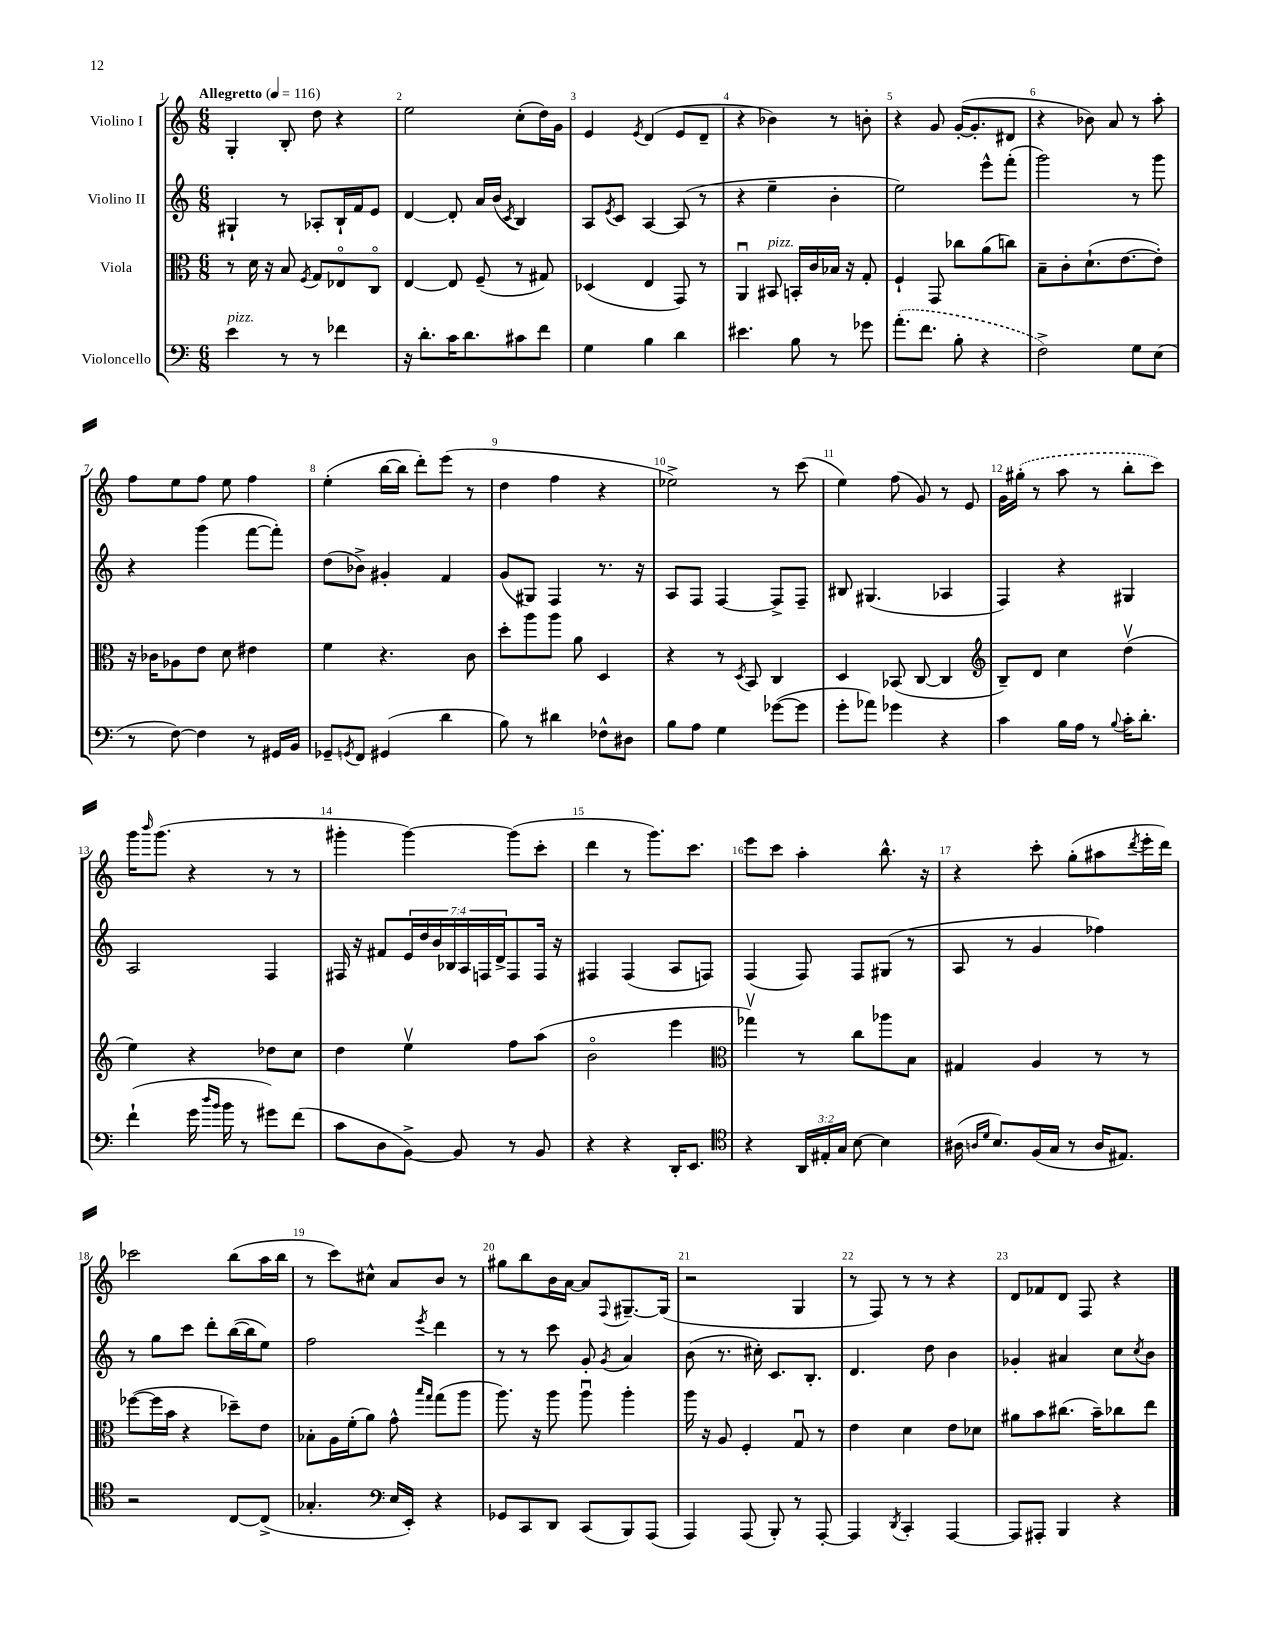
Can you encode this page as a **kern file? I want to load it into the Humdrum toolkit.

**kern	**kern	**kern	**kern
*part4	*part3	*part2	*part1
*staff4	*staff3	*staff2	*staff1
*I"Violoncello	*I"Viola	*I"Violino II	*I"Violino I
*clefF4	*clefC3	*clefG2	*clefG2
*k[]	*k[]	*k[]	*k[]
*M6/8	*M6/8	*M6/8	*M6/8
*MM116	*MM116	*MM116	*MM116
=1	=1	=1	=1
!	!	!	!LO:TX:a:B:t=Allegretto
!LO:TX:a:i:t=pizz.	!	!	!
4e\	8r	4G#X`/	4G'/
.	16d\	.	.
.	16r	.	.
8r	8B/	8r	8B'/
.	8qF/	.	.
8r	8G/L	8A-X'/L	8dd\
4f-X\	8E-X/	16B`/L	4r
.	.	16f/J	.
.	8C/J	8e/J	.
=2	=2	=2	=2
16r	[4E/	[4d/	2ee\
8.d'\L	.	.	.
16c\K	8E/]	8d'/]	.
8.d\	.	.	.
.	(8F~/	16a/LL	.
.	.	(16b/JJ	.
.	.	8qc/	.
8c#X\	8r	4B/)	(8cc'\L
8f\J	8G#X/)	.	16dd\L)
.	.	.	16g\JJ
=3	=3	=3	=3
4G\	(4D-X/	8A/L	4e/
.	.	8qe/	.
.	.	8c/J	.
.	.	.	8qe/
4B\	4E/	[4A/	(4d/
4d\	8GG/)	(8A/]	8e/L
.	8r	8r	8d~/J
=4	=4	=4	=4
4.e#X\	4AAu/	4r	4r
!	!LO:TX:a:i:t=pizz.	!	!
.	8BB#X/	4ee~\	4b-X\)
8B\	16BBn'/LL	.	.
.	16c/	.	.
8r	16B-X/JJ	4b'\	8r
.	16r	.	.
8g-X\	8G'/	.	8bn'\
=5	=5	=5	=5
(8.a'\L	4F`/	2ee\)	4r
8.f\J	.	.	.
.	8GG/	.	8g/
8B'\	8cc-X\L	.	([16g'/KL
.	.	.	8.g'/]
4r	(8a\	8eee^^\L	.
.	8ccn\J)	(8fff'\J	8d#X/J
=6	=6	=6	=6
2F^\)	8B~\L	2ggg\)	4r
.	8c'\	.	.
.	(8.d`\	.	8b-X\)
.	.	.	8a/
.	[8.e\	.	.
8G\L	.	8r	8r
(8E\J	8e'\J])	8ggg\	8aa'\
!!LO:LB:g=z
=7	=7	=7	=7
8r	16r	4r	8ff\L
.	16c-X\KL	.	.
[8F\)	8A-X\	.	8ee\
4F\]	8e\J	(4ggg\	8ff\J
.	8d\	.	8ee\
8r	4e#X\	[8fff\L	4ff\
16GG#X/LL	.	8fff'\J])	.
16BB/JJ	.	.	.
=8	=8	=8	=8
8GG-X~/L	4f\	(8dd\L	(4ee'\
8qGGn/	.	.	.
8FF/J	.	8b-X^\J)	.
(4GG#X/	4.r	4g#X'/	[16bb\LL
.	.	.	16bb\JJ]
.	.	.	8ddd'\L)
4d\	.	4f/	(8eee\J
.	8c\	.	8r
=9	=9	=9	=9
8B\)	8dd'\L	(8g/L	4dd\
8r	8aa\	8G#X/J)	.
4d#X\	8aa\J	4F/	4ff\
.	8a\	.	.
8F-X^^\L	4D/	8.r	4r
8D#X\J	.	.	.
.	.	16r	.
=10	=10	=10	=10
8B\L	4r	8A/L	2ee-X^\)
8A\J	.	8F/J	.
4G\	8r	[4F/	.
.	8qD/	.	.
.	8BB/	.	.
([8g-X\L	4C/	8F^/L]	8r
8g-\J]	.	8F~/J	(8ccc\
=11	=11	=11	=11
8g'\L	4D/	8B#X/	4ee\)
8a-X\J)	.	(4.G#X/	.
4g-X\	(8BB-X/	.	(8ff\
.	[8C/	.	8g/)
4r	4C/]	4A-X/	8r
.	.	.	8e/
=12	=12	=12	=12
*	*clefG2	*	*
4c\	8B~/L)	4F/)	16g\LL
.	.	.	(16gg#X'\JJ
.	8d/J	.	8r
16B\LL	4cc\	4r	8aa\
16A\JJ	.	.	.
8r	.	.	8r
8qqB/	.	.	.
16c'\KL	(4ddv\	4G#X/	8bb'\L
8.d'\J	.	.	.
.	.	.	8ccc\J)
!!LO:LB:g=z
=13	=13	=13	=13
(4f`\	4ee\)	2A/	16ggg\KL
.	.	.	16qqbbb/
.	.	.	(8.ggg\J
16g\	4r	.	4r
16qqdd/LL	.	.	.
16qqb/JJ	.	.	.
16b\	.	.	.
8r	.	.	.
8g#X\L)	8dd-X\L	4F/	8r
(8f\J	8cc\J	.	8r
=14	=14	=14	=14
8c\L	4dd\	16F#X/	4ggg#X'\
.	.	16r	.
8D\	.	8f#X/L	.
[8BB^\J)	4eev\	28e/L	[4ggg#\)
.	.	28dd/	.
.	.	28b/	.
.	.	28B-X/	.
8BB/]	.	.	.
.	.	28A/	.
.	.	28Fn/	.
.	.	28d^/J	.
8r	8ff\L	8F/	(8ggg#\L]
8BB/	(8aa\J	16F/Jk	8ccc'\J
.	.	16r	.
=15	=15	=15	=15
4r	2b\	4F#X/	4ddd\
4r	.	(4F#/	8r
.	.	.	8.ggg\L)
16DD'/KL	4eee\	8A/L	.
8.EE/J	.	.	8.ccc\J
.	.	8Fn/J)	.
=16	=16	=16	=16
*clefC4	*clefC3	*	*
4r	4gg-Xv\)	(4F/	8eee\L
.	.	.	8ccc\J
24AA/LL	8r	8F/)	4aa'\
24E#X'/	.	.	.
24G/JJ	.	.	.
[8B\	8cc\L	8F/L	.
4B\]	8aa-X\	(8G#X/J	8.bb^^\
.	8B\J	8r	.
.	.	.	16r
=17	=17	=17	=17
(16A#X\	4G#X/	8A/	4r
16qqAn/LL	.	.	.
16qqd/JJ	.	.	.
8.B/L)	.	.	.
.	.	8r	.
(16F/L	4A/	4g/	8ccc'\
16G/JJ	.	.	.
8r	.	.	(8gg'\L
16A/KL	8r	4ff-X\)	8aa#X\
8.E#X/J)	.	.	.
.	.	.	8qddd/
.	8r	.	16eee'\L
.	.	.	16ddd\JJ)
!!LO:LB:g=z
=18	=18	=18	=18
2r	([8ff-X\L	8r	2ccc-X\
.	16ff-\L]	8gg\L	.
.	16b\JJ	.	.
.	4r	8ccc\J	.
.	.	8ddd'\L	.
[8C/L	8dd-X~\L)	([16bb\L	(8bb\L
.	.	16bb\J]	.
(8C^/J]	8e\J	8ee\J)	16aa\L
.	.	.	16bb\JJ
=19	=19	=19	=19
4.G-X'/	8B-X'\L	2ff\	8r
.	16A\L	.	8ccc\L)
.	(16f'\J	.	.
.	8a\J)	.	8cc#X^^\J
*clefF4	*	*	*
16E/LL	8g^^\	.	8a/L
16EE'/JJ)	.	.	.
.	16qqbb/LL	.	.
.	16qqgg/JJ	8qeee/	.
4r	(8gg\L	4ddd\	8b/J
.	8aa\J	.	8r
=20	=20	=20	=20
8GG-X/L	8.aa\)	8r	8gg#X\L
8CC/	.	8r	8bb\
.	16r	.	.
8DD/J	8aa\	8ccc\	16b\L
.	.	.	[16a\JJ
(8CC/L	8aau\	8g'/	8a/L]
.	.	8qg/	8qqF/
8BBB/)	4aa'\	4a/	[8.G#X~/
(8AAA/J	.	.	.
.	.	.	(16G#/Jk]
=21	=21	=21	=21
4AAA/)	16aa\	(8b\	2r
.	16r	.	.
.	8A/	8.r	.
(8AAA/	4F'/	.	.
.	.	16cc#X'\)	.
8BBB'/)	.	8.c/L	.
8r	8Gu/	.	4G/
.	.	8.B'/J	.
[8AAA'/	8r	.	.
=22	=22	=22	=22
4AAA/]	4e\	4.d/	8r
.	.	.	8F/)
8qDD/	.	.	.
4CC'/	4d\	.	8r
.	.	8dd\	8r
[4AAA/	8e\L	4b\	4r
.	8d-X\J	.	.
=23	=23	=23	=23
8AAA/L]	8a#X\L	4g-X'/	8d/L
8AAA#X'/J	8b\	.	8f-X/
4BBB/	(8.cc#X\J	4a#X/	8d/J
.	.	.	8F/
.	16b~\KL)	.	.
4r	8cc-X\	8cc\L	4r
.	.	8qcc/	.
.	8ee\J	8b\J	.
==	==	==	==
*-	*-	*-	*-
